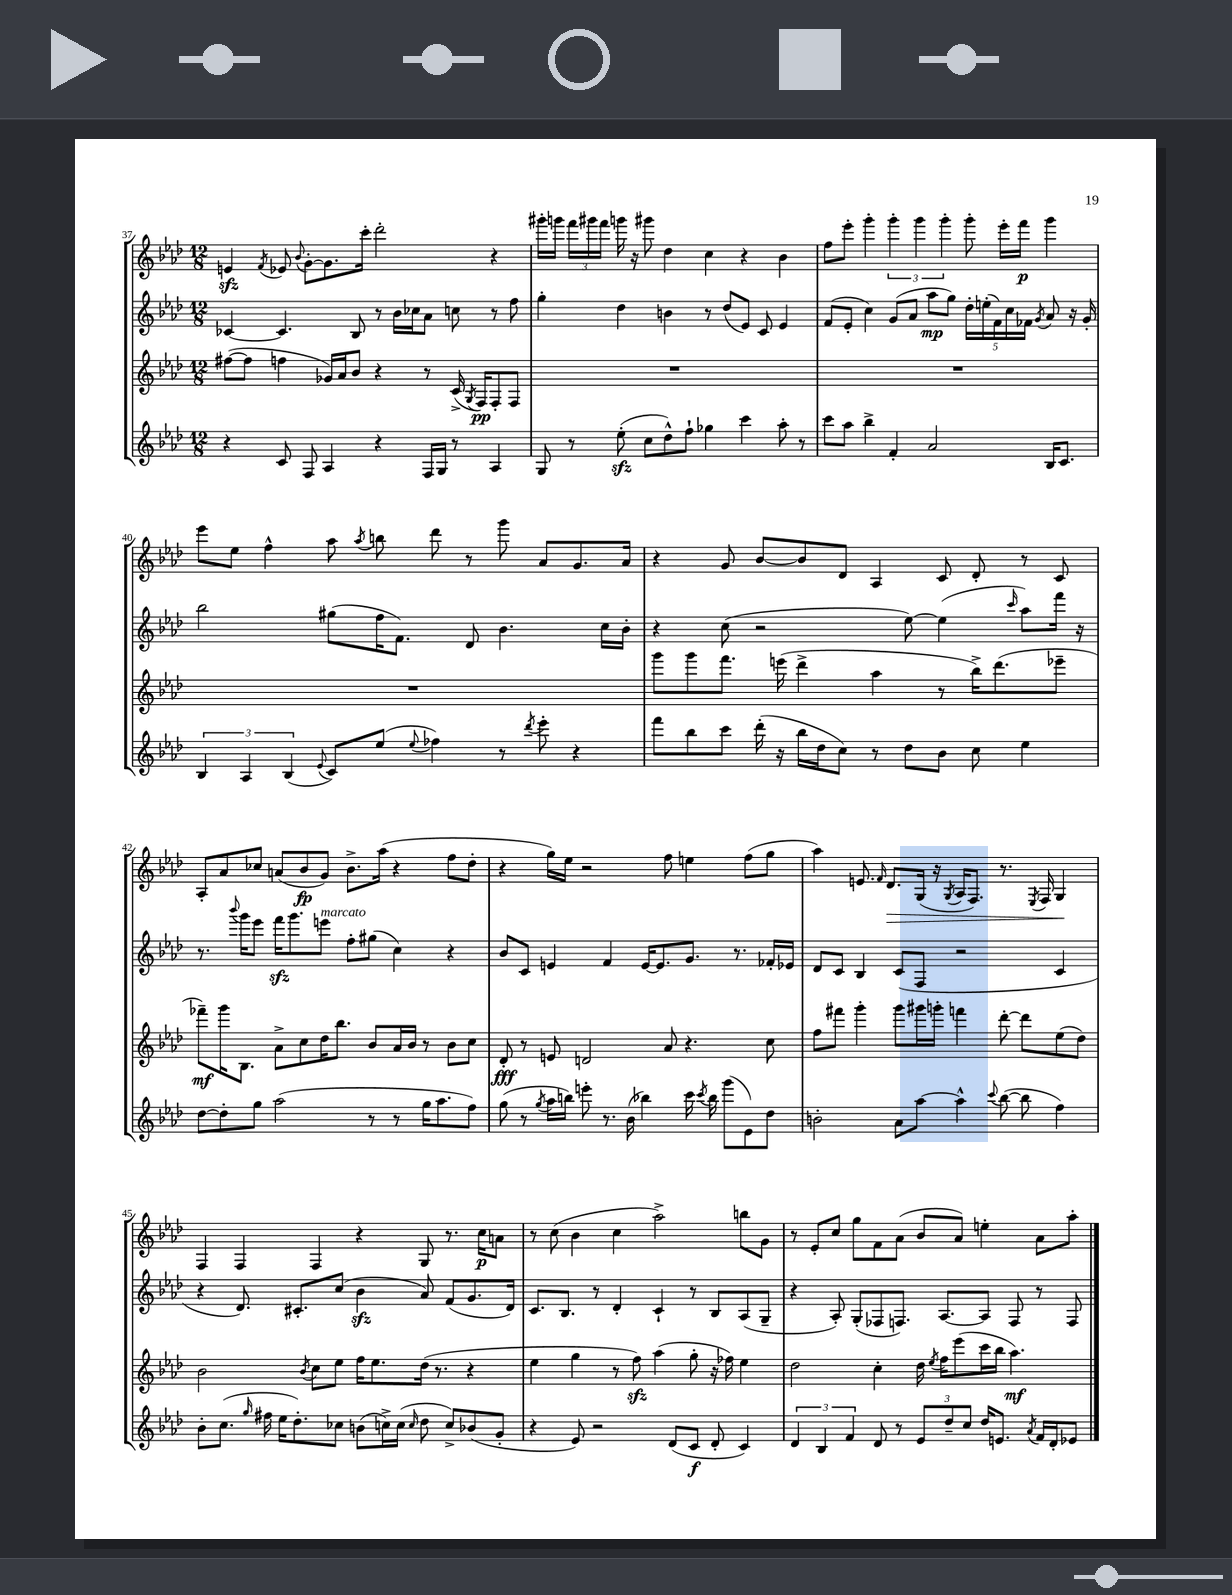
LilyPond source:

<<
\new StaffGroup <<
\new Staff = "s0" {
    \clef treble \key aes \major \numericTimeSignature \time 12/8
    \autoBeamOff e'4\sfz \acciaccatura { f'8 } ees'8 \appoggiatura { bes'8 } g'8[~-. g'8. c'''16]-. des'''2-. r4 |
    gis'''16[-. g'''16] \tuplet 3/2 { f'''16[ gis'''16 f'''16] } g'''16 r16 gis'''8 des''4 c''4 r4 bes'4 |
    f''8[ ees'''8]-. g'''4-. \tuplet 3/2 { g'''4-. g'''4 g'''4-. } g'''8-. ees'''16[-. f'''16]\p g'''4 |
    ees'''8[ ees''8] f''4-^ aes''8 \acciaccatura { aes''8 } b''8 des'''8 r8 g'''8 aes'8[ g'8. aes'16] |
    r4 g'8 bes'8[~ bes'8 des'8] aes4 c'8 des'8-. r8 c'8 |
    aes8[-. aes'8 ces''8] a'8[( bes'8\fp g'8]) bes'8.[-> aes''16]( r4 f''8[ des''8]-. |
    r4 g''16[) ees''16] r2 f''8 e''4 f''8[( g''8] |
    aes''4) e'8. \grace { f'16 } des'8.[\> g16]( r16 \acciaccatura { g8 } aes16[ f8.]) r8. \acciaccatura { ees8 } f16 g4\! |
    f4 f4 f4 r4 g8 r8. c''16[\p a'8] |
    r8 c''8( bes'4 c''4 aes''2->) b''8[ g'8] |
    r8 ees'8[-. c''8] g''8[ f'8 aes'8]( bes'8[ aes'8]) e''4-. aes'8[ aes''8]-. \bar "|." |
}
\new Staff = "s1" {
    \clef treble \key aes \major \numericTimeSignature \time 12/8
    \autoBeamOff ces'4~ ces'4. bes8 r8 bes'16[ ces''16 aes'8] c''8 r8 f''8 |
    g''4-. des''4 b'4 r8 des''8[( ees'8]) c'8 ees'4 |
    f'8[( ees'8]-. c''4) g'8[( aes'8] aes''8[\mp g''8]) \tuplet 5/4 { des''16[-. e''16-.( f'16) c''16 fes'16] } \acciaccatura { g'8 } aes'8 r16 g'16-. |
    bes''2 gis''8[( f''16 f'8.]) des'8 bes'4. c''16[ bes'16]-. |
    r4 c''8( r2 ees''8~) ees''4( \grace { c'''16 } aes''8[) f'''16] r16 |
    r8. \appoggiatura { bes'''8 } g'''16[ ees'''8] f'''16[\sfz g'''8. e'''8]^\markup { \italic "marcato" } f''8[-. gis''8]( c''4) r4 |
    bes'8[ c'8] e'4 f'4 e'16[~ e'8. g'8.] r8. fes'16[-. ees'16] |
    des'8[ c'8] bes4 c'8[( f8] r2 c'4 |
    r4 des'8.) cis'8.[-. c''8]( bes'4\sfz aes'8) f'8[( g'8. des'16]) |
    c'8.[ bes8.] r8 des'4-. c'4-! r8 bes8[ aes8( g8]-- |
    r4 aes8-.) g8[-.( fes8 f8.]) aes8.[~ aes8] f8 r8 f8 \bar "|." |
}
\new Staff = "s2" {
    \clef treble \key aes \major \numericTimeSignature \time 12/8
    \autoBeamOff fis''8[~( fis''8] f''4 ges'16[) aes'16 bes'8] r4 r8 c'16->( \acciaccatura { g8 } f16[\pp) f8-. f8] |
    R1. |
    R1. |
    R1. |
    g'''8[ g'''8 f'''8.] e'''16( des'''4-> aes''4 r8 bes''16[->) des'''8.( ees'''8]-- |
    fes'''8[--\mf) g'''16 bes8.] aes'8[-> c''8 des''16 bes''8.] bes'8[ aes'16 bes'16] r8 bes'8[ c''8] |
    des'8-.\fff r8 e'8 d'2 aes'8 r4. c''8 |
    f''8[ fis'''8] g'''4-. g'''8[ gis'''16 g'''16]-. f'''4 des'''8~-. des'''8[ ees''8( des''8]) |
    bes'2 \acciaccatura { bes'8 } c''8[ ees''8] f''16[ ees''8. des''16]( r8. r4 |
    ees''4 g''4 r8 f''8\sfz) aes''4( g''8-. r16 fes''16) ees''4 |
    des''2 c''4-. des''16 \acciaccatura { ees''8 } f''16[ ees'''8( c'''16 bes''16] aes''4.\mf) \bar "|." |
}
\new Staff = "s3" {
    \clef treble \key aes \major \numericTimeSignature \time 12/8
    \autoBeamOff r4 c'8 f8 aes4 r4 f16[ g16] r8 aes4 |
    g8 r8 ees''8-.\sfz( c''8[ des''8-^) f''8]-! ges''4 c'''4 aes''8-. r8 |
    c'''8[ aes''8] bes''4-> f'4-. aes'2 bes16[ c'8.] |
    \tuplet 3/2 { bes4 aes4 bes4( } \appoggiatura { ees'8 } c'8[) ees''8]( \appoggiatura { ees''8 } fes''4) r8 \acciaccatura { des'''8 } ees'''8-. r4 |
    f'''8[ bes''8 c'''8] des'''16-.( r16 bes''16[ des''16 c''8]) r8 des''8[ bes'8] c''8 ees''4 |
    des''8[~ des''8-. g''8] aes''2( r8 r8 g''16[ aes''8. f''8]) |
    g''8( r8 \acciaccatura { g''8 } aes''16[ b''16]) e'''8-. r8. bes'16( bes''4) c'''16 \acciaccatura { c'''8 } bes''16 g'''8[( ees'8) des''8] |
    b'2-. aes'8[ aes''8]~ aes''4-^ \appoggiatura { c'''8 } bes''8~( bes''8 f''4) |
    bes'8[-. c''8.]( \grace { g''16 } fis''16 ees''16[ des''8.-.) ces''8] b'8[( c''16->) c''16]( \grace { c''16 } des''8 c''8[->) bes'8( g'8]-. |
    r4 ees'8) r2 des'8[( c'8]\f des'8-. c'4) |
    \tuplet 3/2 { des'4 bes4 f'4 } des'8 r8 \tuplet 3/2 { ees'8[ des''8-- c''8] } des''16[ e'8.] \acciaccatura { aes'8 } f'16[ des'16-. ees'8] \bar "|." |
}
>>
>>
\layout { \context { \Score currentBarNumber = #37 } }
